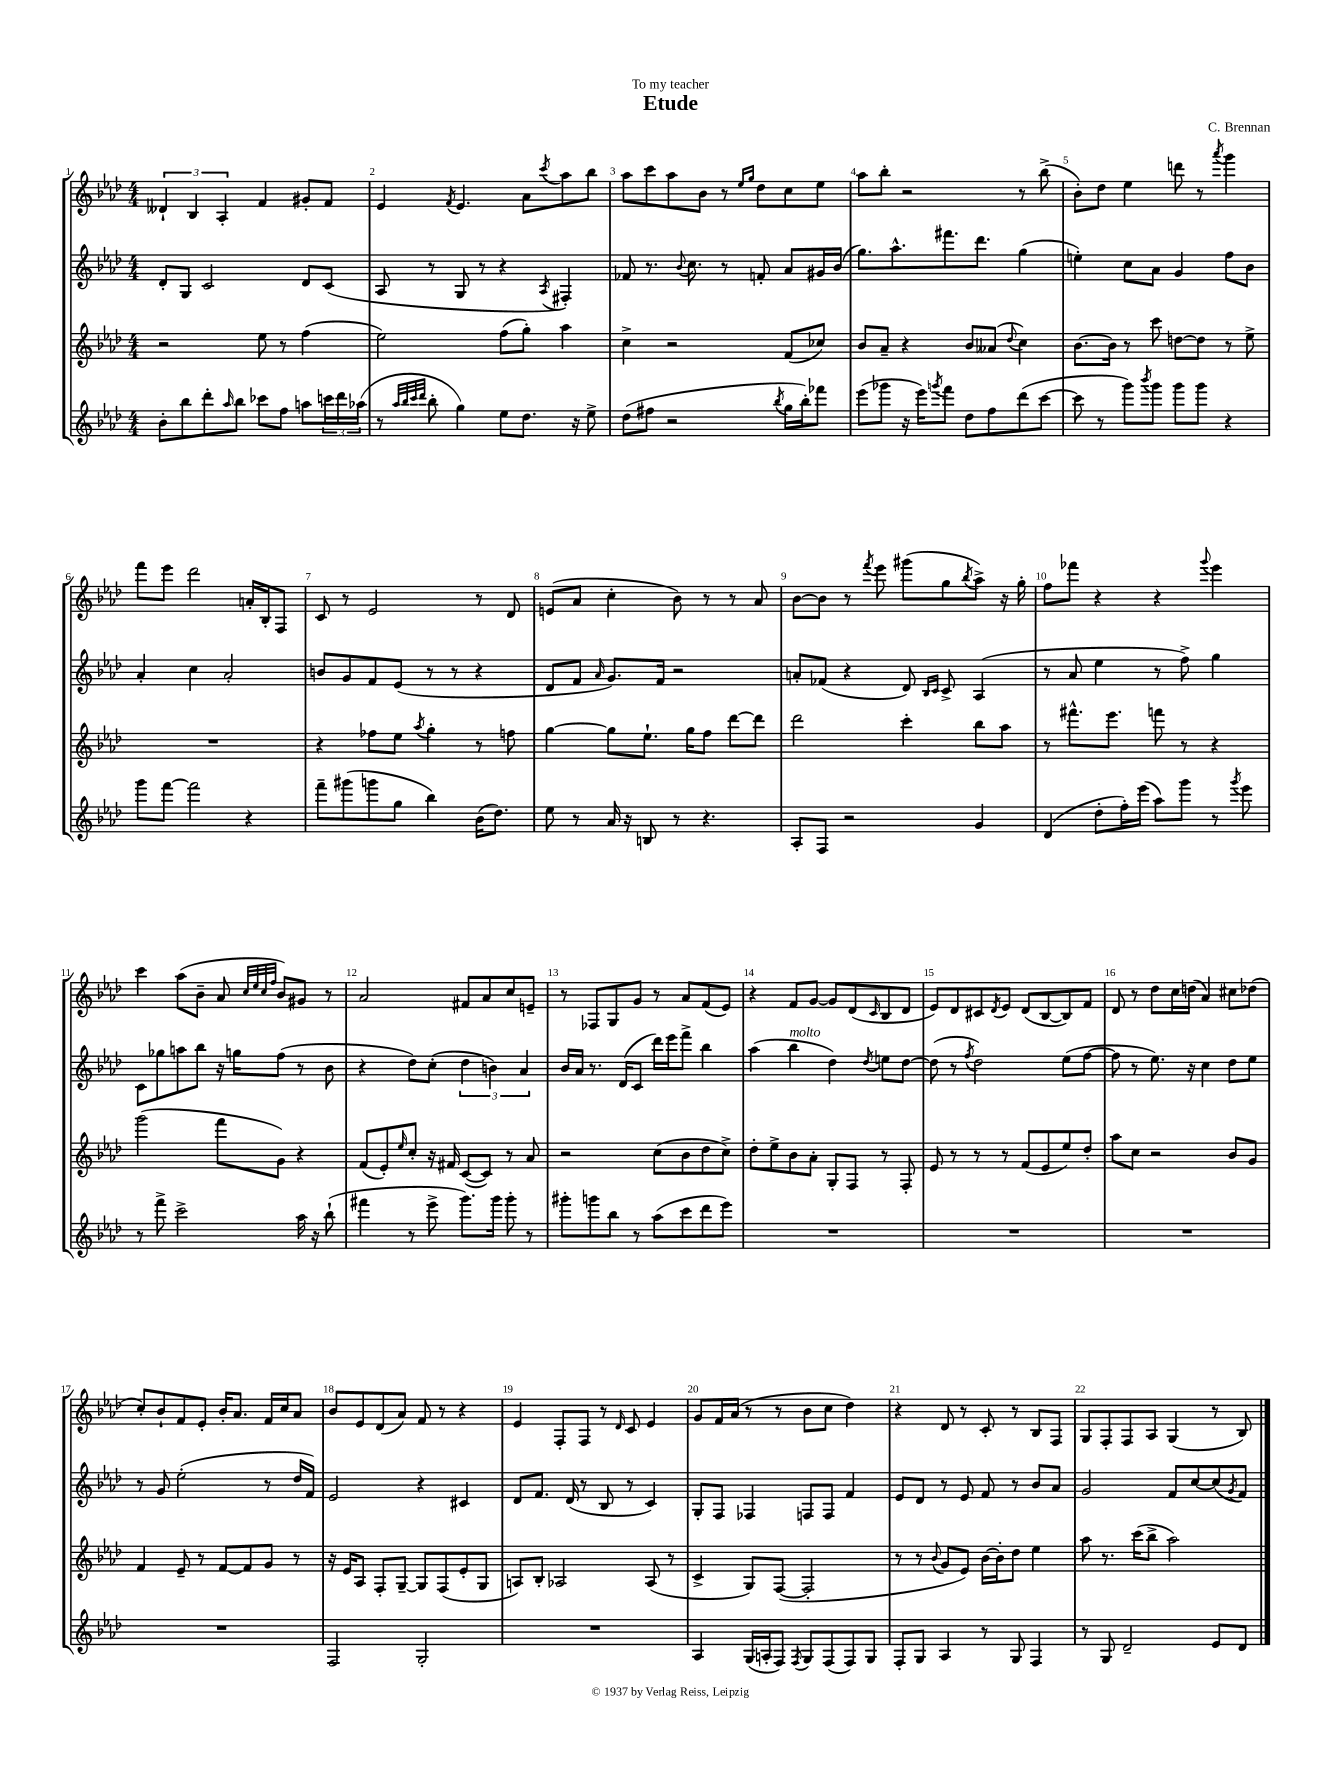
\header { title = "Etude" composer = "C. Brennan" dedication = "To my teacher" }
<<
\new StaffGroup <<
\new Staff = "s0" {
    \clef treble \key aes \major \numericTimeSignature \time 4/4
    \tuplet 3/2 { deses'4-! bes4 aes4-. } f'4 gis'8-. f'8 |
    ees'4 \acciaccatura { f'8 } ees'4. aes'8 \acciaccatura { c'''8 } aes''8 bes''8 |
    aes''8 c'''8 aes''8 bes'8 r8 \grace { ees''16 g''16 } des''8 c''8 ees''8 |
    aes''8 bes''8-. r2 r8 bes''8->( |
    bes'8-.) des''8 ees''4 d'''8 r8 \acciaccatura { aes'''8 } g'''4 |
    f'''8 ees'''8 des'''2 a'16-. bes16-. f8 |
    c'8 r8 ees'2 r8 des'8 |
    e'8( aes'8 c''4-. bes'8) r8 r8 aes'8 |
    bes'8~ bes'8 r8 \acciaccatura { f'''8 } ees'''8 gis'''8( g''8 \acciaccatura { bes''8 } aes''8->) r16 g''16-. |
    f''8 fes'''8 r4 r4 \appoggiatura { g'''8 } ees'''4 |
    c'''4 aes''8( bes'8-- aes'8 \grace { c''32 ees''32 c''32 f''32 } bes'8) gis'8 r8 |
    aes'2 fis'8 aes'8 c''8 e'8-- |
    r8 fes8 g8 g'8 r8 aes'8 f'8( ees'8) |
    r4 f'8 g'8~ g'8 des'8( \grace { c'16 } bes8 des'8 |
    ees'8) des'8 cis'8 \acciaccatura { des'8 } ees'8 des'8( bes8~ bes8) f'8 |
    des'8 r8 des''8 c''16 d''16( aes'4) cis''8 des''8( |
    c''8-.) bes'8-! f'8 ees'8-. bes'16-. aes'8. f'16 c''16 aes'8 |
    bes'8 ees'8 des'8( aes'8) f'8 r8 r4 |
    ees'4 f8-. f8 r8 \grace { des'16 } c'8 ees'4 |
    g'8 f'16 aes'16( r8 r8 bes'8 c''8 des''4) |
    r4 des'8 r8 c'8-. r8 bes8 f8 |
    g8 f8-. f8 aes8 g4( r8 bes8) \bar "|." |
}
\new Staff = "s1" {
    \clef treble \key aes \major \numericTimeSignature \time 4/4
    des'8-. g8 c'2 des'8 c'8( |
    aes8 r8 g8 r8 r4 \acciaccatura { aes8 } fis4-.) |
    fes'8 r8. \appoggiatura { bes'8 } c''8. r8 f'8-. aes'8 gis'16 bes'16( |
    g''8.) aes''8.-^ fis'''8. des'''8. g''4( |
    e''4-.) c''8 aes'8 g'4 f''8 bes'8 |
    aes'4-. c''4 aes'2-. |
    b'8 g'8 f'8 ees'8( r8 r8 r4 |
    des'8 f'8 \grace { aes'16 } g'8.) f'16 r2 |
    a'8-. fes'8( r4 des'8) \grace { bes16 c'16 } c'8-> aes4( |
    r8 aes'8 ees''4 r8 f''8->) g''4 |
    c'8 ges''8 a''8 bes''8 r16 g''16 f''8( r8 bes'8 |
    r4 des''8) c''8-.( \tuplet 3/2 { des''4 b'4) aes'4 } |
    bes'16 aes'16 r8. des'16( c'8 des'''16) ees'''16 f'''8-> bes''4 |
    aes''4( bes''4^\markup { \italic "molto" } des''4) \acciaccatura { des''8 } e''8 des''8~ |
    des''8( r8 \acciaccatura { f''8 } des''2) ees''8( f''8~ |
    f''8 r8 ees''8.) r16 c''4 des''8 ees''8 |
    r8 g'8 ees''2-.( r8 des''16 f'16) |
    ees'2 r4 cis'4 |
    des'8 f'8. des'16( r8 bes8 r8 c'4) |
    g8-. f8 fes4 f8 f8 f'4 |
    ees'8 des'8 r8 ees'8 f'8 r8 bes'8 aes'8 |
    g'2 f'8 c''8~ c''8( \acciaccatura { g'8 } f'8) \bar "|." |
}
\new Staff = "s2" {
    \clef treble \key aes \major \numericTimeSignature \time 4/4
    r2 ees''8 r8 f''4( |
    ees''2) f''8( g''8-.) aes''4 |
    c''4-> r2 f'8( ces''8) |
    bes'8 aes'8-- r4 bes'8 aeses'8( \appoggiatura { des''8 } c''4) |
    bes'8.~ bes'16 r8 c'''8 d''8~ d''8 r8 ees''8-> |
    R1 |
    r4 fes''8 ees''8 \acciaccatura { aes''8 } g''4-. r8 f''8 |
    g''4~ g''8 ees''8.-! g''16 f''8 des'''8~ des'''8 |
    des'''2 c'''4-. bes''8 aes''8 |
    r8 fis'''8.-^ ees'''8. f'''8 r8 r4 |
    g'''2( f'''8 g'8) r4 |
    f'8( ees'8-.) \grace { ees''16 } c''8-. r16 fis'16 c'8~( c'8) r8 aes'8 |
    r2 c''8( bes'8 des''8 c''8->) |
    des''8-. ees''8-> bes'8 aes'8-. g8-. f8 r8 f8-. |
    ees'8 r8 r8 r8 f'8( ees'8 ees''8) des''8-. |
    aes''8 c''8 r2 bes'8 g'8 |
    f'4 ees'8-- r8 f'8~ f'8 g'8 r8 |
    r16 ees'16 aes8 f8-. g8~-- g8 f8( ees'8-. g8 |
    a8) bes8-. aes2 aes8( r8 |
    c'4-> g8) f8~( f2-. |
    r8 r8 \appoggiatura { bes'8 } g'8 ees'8) bes'16~ bes'16-. des''8 ees''4 |
    aes''8 r8. c'''16( bes''8-> aes''2) \bar "|." |
}
\new Staff = "s3" {
    \clef treble \key aes \major \numericTimeSignature \time 4/4
    bes'8-. bes''8 des'''8-. \grace { aes''16 } bes''8 ces'''8 f''8 a''8 \tuplet 3/2 { c'''16 des'''16 aes''16( } |
    r8 \grace { aes''32 bes''32 c'''32 des'''32 } bes''8-. g''4) ees''8 des''8. r16 ees''8-> |
    des''8( fis''8 r2 \acciaccatura { bes''8 } g''16 bes''16-.) fes'''8 |
    ees'''8( ges'''8 r16 ees'''16) \acciaccatura { g'''8 } f'''8 des''8 f''8 des'''8( c'''8~ |
    c'''8 r8 g'''8) \acciaccatura { bes'''8 } g'''8 g'''8 g'''8 r4 |
    g'''8 f'''8~ f'''2 r4 |
    f'''8-- gis'''8( g'''8 g''8 bes''4) bes'16( des''8.) |
    ees''8 r8 aes'16 r16 b8 r8 r4. |
    aes8-. f8 r2 g'4 |
    des'4( des''8-. f''16-.) ees'''16( aes''8) g'''8 r8 \acciaccatura { g'''8 } ees'''8 |
    r8 f'''8-> c'''2-> aes''16 r16 bes''8-!( |
    fis'''4 r8 ees'''8-> g'''8.) g'''16 g'''8-. r8 |
    gis'''8-. g'''8 bes''8 r8 aes''8( c'''8 des'''8 ees'''8) |
    R1 |
    R1 |
    R1 |
    R1 |
    f2 g2-. |
    R1 |
    aes4 g16( a16-. f8) \acciaccatura { f8 } g8 f8( f8) g8 |
    f8-. g8 aes4 r8 g8 f4 |
    r8 g8 des'2-- ees'8 des'8 \bar "|." |
}
>>
>>
\layout { \context { \Score \override BarNumber.break-visibility = ##(#f #t #t) barNumberVisibility = #all-bar-numbers-visible } }
